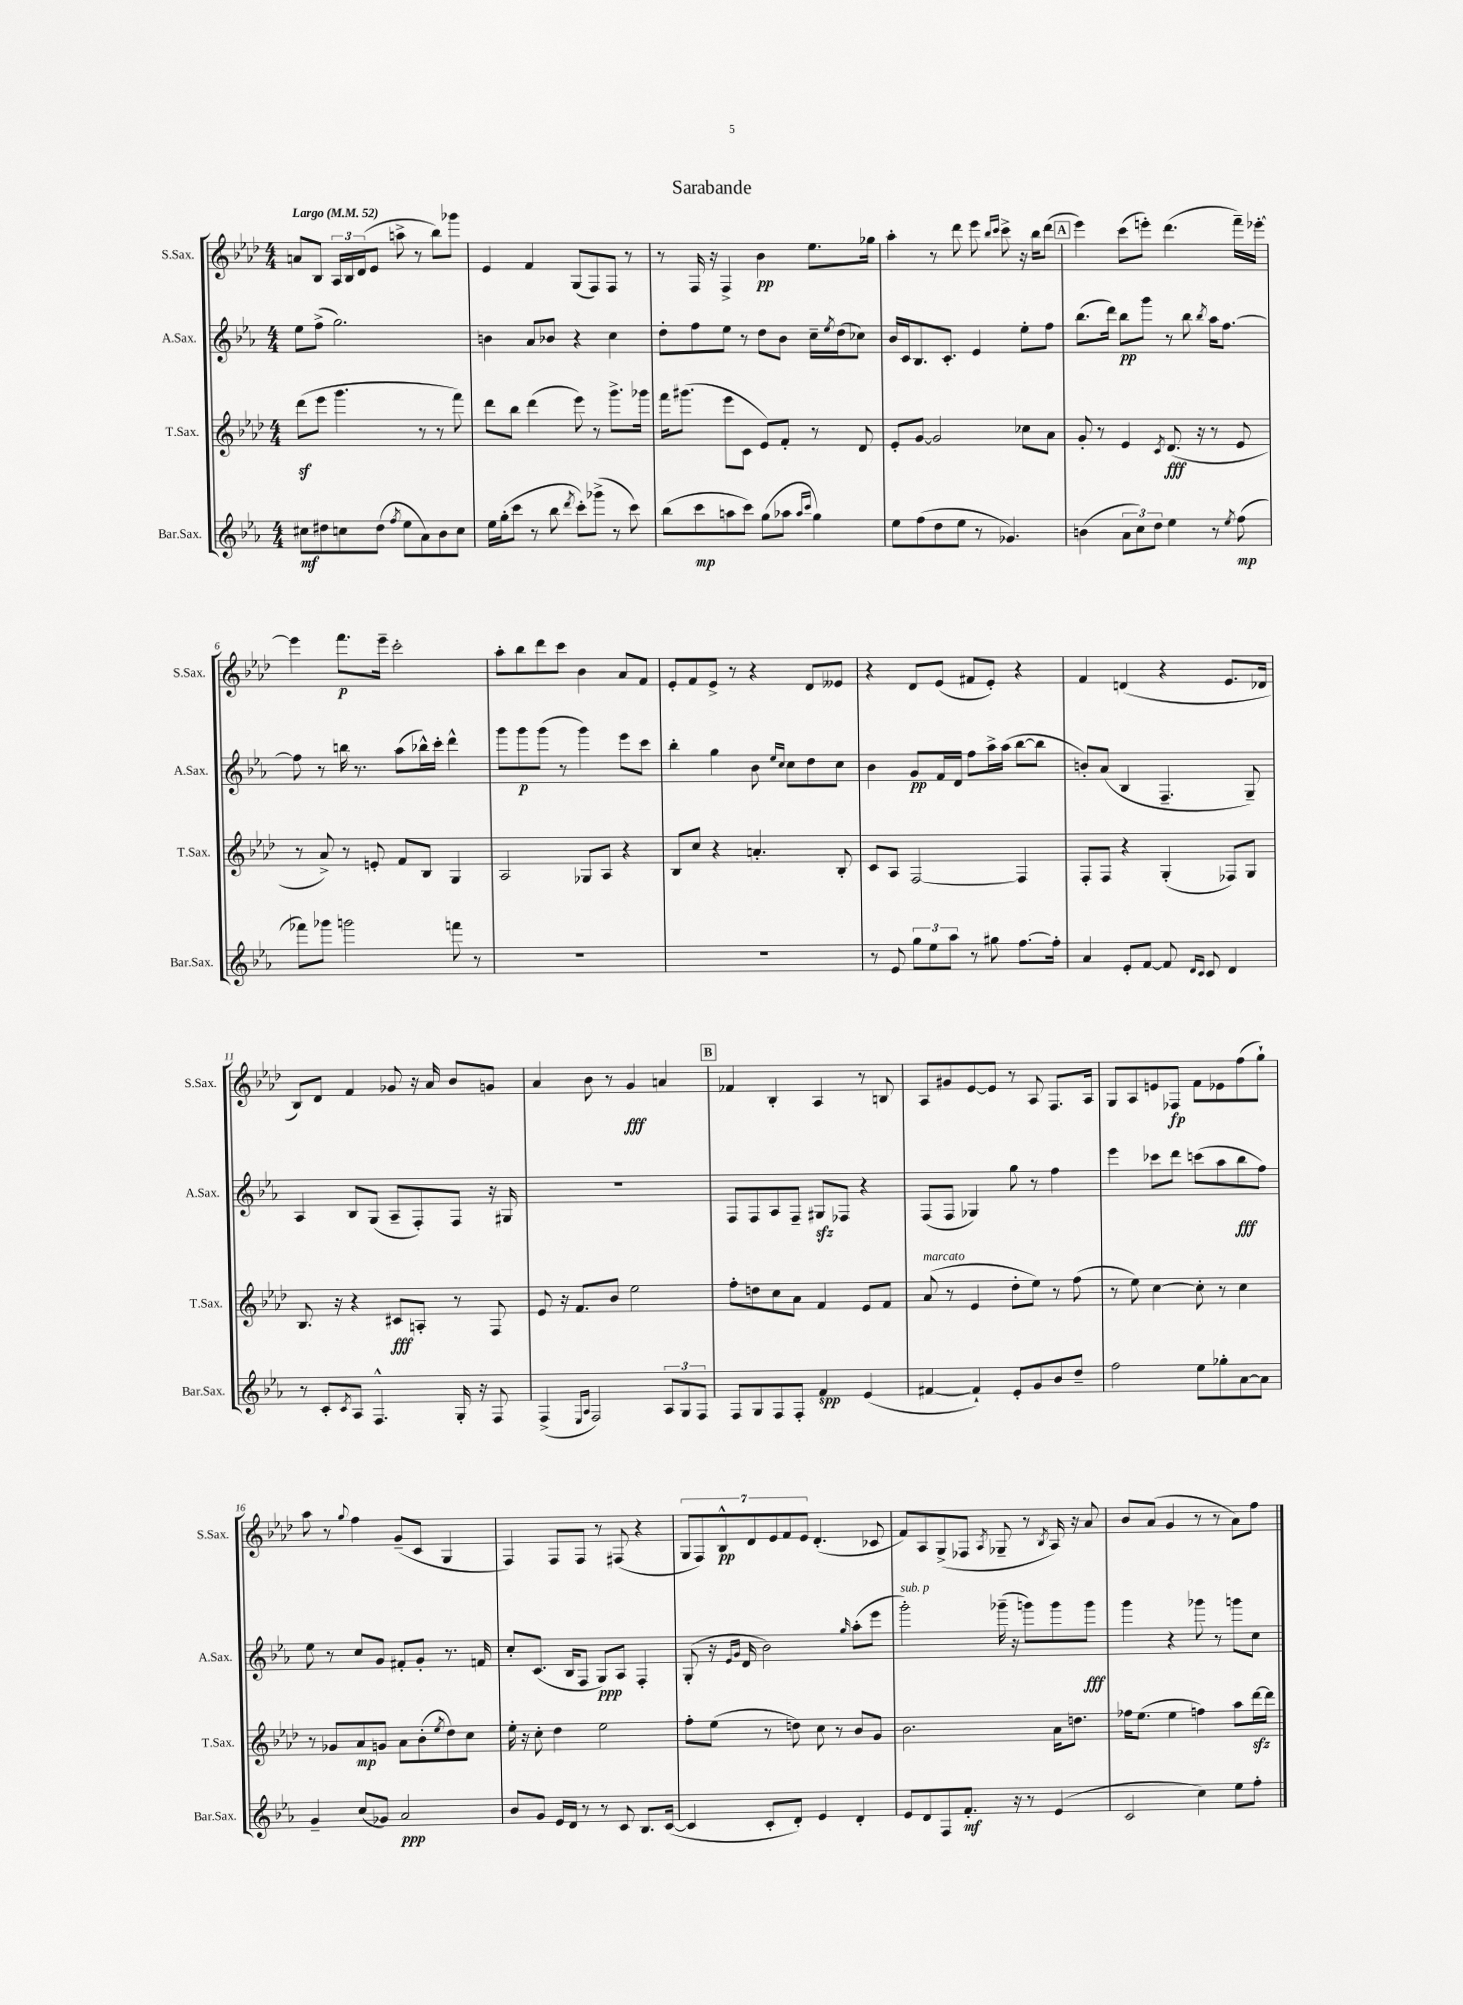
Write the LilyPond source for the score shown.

\header { title = "Sarabande" }
<<
\new StaffGroup <<
\new Staff = "s0" \with { instrumentName = "S.Sax." shortInstrumentName = "S.Sax." } {
    \clef treble \key aes \major \numericTimeSignature \time 4/4 \tempo "Largo" 4 = 52
    a'8 bes8 \tuplet 3/2 { aes16 bes16 des'16( } ees'8 a''8-> r8 bes''8) ges'''8 |
    ees'4 f'4 g8( f8) f8 r8 |
    r8 f16 r16 f4-> bes'4\pp ees''8. ges''16 |
    aes''4-. r8 des'''8 ees'''8 \grace { bes''16 c'''16 } c'''8-> r16 bes''16 des'''8( |
    \mark \markup { \box "A" } ees'''4) c'''8( e'''8-.) des'''4.( f'''16--) ees'''16~-. |
    ees'''4 f'''8.\p ees'''16-- c'''2-. |
    aes''8-. bes''8 des'''8 c'''8 bes'4 aes'8 f'8 |
    ees'8-. f'8 ees'8-> r8 r4 des'8 eeses'8 |
    r4 des'8 ees'8( fis'8 ees'8-.) r4 |
    f'4 d'4( r4 ees'8. des'16 |
    bes8) des'8 f'4 ges'8 r16 aes'16 bes'8 g'8 |
    aes'4 bes'8 r8 g'4\fff a'4 |
    \mark \markup { \box "B" } fes'4 bes4-. aes4 r8 b8 |
    aes8 gis'8 ees'8~ ees'8 r8 aes8 f8. aes16 |
    g8 aes8 e'8 fes8\fp f'8 ees'8 f''8( g''8-!) |
    aes''8 r8 \appoggiatura { g''8 } f''4 g'8--( c'8 g4 |
    f4) f8 f8 r8 fis8( r4 |
    \tuplet 7/4 { g8 f8) bes8-^\pp des'8 ees'8 f'8 ees'8 } des'4.-.( ces'8 |
    f'8) aes8 g8->( fes8 \acciaccatura { aes8 } ges8-- r8 \acciaccatura { bes8 } aes16) r16 aes'8 |
    bes'8 aes'8( g'4 r8 r8 aes'8) f''8 \bar "|." |
}
\new Staff = "s1" \with { instrumentName = "A.Sax." shortInstrumentName = "A.Sax." } {
    \clef treble \key ees \major \numericTimeSignature \time 4/4
    ees''8 f''8->( g''2.) |
    b'4 aes'8 bes'8 r4 c''4 |
    d''8-. f''8 ees''8 r8 d''8 bes'8 c''16-- \acciaccatura { ees''8 } d''16( ces''8) |
    bes'16 c'16 bes8. c'8.-. ees'4 ees''8-. f''8 |
    \mark \markup { \box "A" } bes''8.( d'''16) bes''8\pp g'''8 r8 bes''8 \acciaccatura { bes''8 } aes''16 f''8.~ |
    f''8 r8 b''16 r8. aes''8( bes''16-^) c'''16-. d'''4-^ |
    g'''8 g'''8\p g'''8( r8 g'''4) ees'''8 c'''8 |
    bes''4-. g''4 bes'8 \grace { ees''16 c''16 } c''8 d''8 c''8 |
    bes'4 g'8\pp f'16 d'16 f''8 aes''16-> aes''16( bes''8~ bes''8 |
    b'8-.) aes'8( bes4 f4.-- g8--) |
    aes4 bes8 g8( aes8-- f8-.) f8 r16 gis16 |
    R1 |
    \mark \markup { \box "B" } f8 f8 aes8 f8-- gis8\sfz fes8 r4 |
    f8( f8 ges4) g''8 r8 f''4 |
    ees'''4 ces'''8 d'''8 c'''8( aes''8 bes''8\fff f''8) |
    ees''8 r8 c''8 g'8 fis'8-. g'8-. r8. f'16 |
    c''8-. c'8.( bes16 f8 g8\ppp) aes8 f4-. |
    g8-.( r16 \grace { ees'16 g'16 } d'16 bes'2) \grace { g''16 } aes''8-.( ees'''8 |
    g'''2-.^\markup { \italic "sub. p" }) ges'''16--( r16 g'''8) g'''8 g'''8\fff |
    g'''4 r4 ges'''8 r8 g'''8 c''8 \bar "|." |
}
\new Staff = "s2" \with { instrumentName = "T.Sax." shortInstrumentName = "T.Sax." } {
    \clef treble \key aes \major \numericTimeSignature \time 4/4
    des'''8\sf( ees'''8 g'''4. r8 r8 f'''8) |
    des'''8 bes''8 des'''4( ees'''8) r8 g'''8.-> ges'''16 |
    f'''16 gis'''8.( ees'''8 c'8 ees'8) f'8-. r8 des'8 |
    ees'8-. g'8~ g'2 ces''8 aes'8 |
    \mark \markup { \box "A" } g'8-. r8 ees'4 \acciaccatura { c'8 } des'8.\fff( r16 r8 ees'8 |
    r8 aes'8->) r8 e'8-. f'8 bes8 g4 |
    aes2 ges8 aes8 r4 |
    bes8 c''8 r4 a'4.-. bes8-. |
    c'8 aes8 f2~ f4 |
    f8-. f8 r4 g4-.( fes8) g8 |
    bes8. r16 r4 cis'8\fff a8-. r8 f8 |
    ees'8 r16 f'8. bes'8 ees''2 |
    \mark \markup { \box "B" } f''8-. d''8 c''8 aes'8 f'4 ees'8 f'8 |
    aes'8^\markup { \italic "marcato" }( r8 ees'4 des''8-. ees''8) r8 f''8( |
    r8 ees''8) c''4~ c''8-. r8 c''4 |
    r8 ges'8 aes'8\mp g'8 aes'8 bes'8-.( \acciaccatura { ees''8 } des''8) c''8 |
    ees''16-. r16 c''8-. des''4 ees''2 |
    f''8-. ees''8( r8 d''8) c''8 r8 bes'8 g'8 |
    bes'2. aes'16 d''8. |
    fes''16 ees''8.( ees''4 f''4) aes''8 des'''16~\sfz des'''16 \bar "|." |
}
\new Staff = "s3" \with { instrumentName = "Bar.Sax." shortInstrumentName = "Bar.Sax." } {
    \clef treble \key ees \major \numericTimeSignature \time 4/4
    cis''8\mf dis''8 c''8 dis''8( \acciaccatura { f''8 } ees''8 aes'8) bes'8 c''8 |
    ees''16 g''16-.( c'''8 r8 bes''8 \acciaccatura { d'''8 } c'''8-.) ges'''8->( r8 c'''8) |
    bes''8( c'''8\mp a''8 c'''8) g''8( aes''8 \grace { aes''16 c'''16 } g''4) |
    ees''8 f''8( d''8 ees''8 r8 ges'4.) |
    \mark \markup { \box "A" } b'4( \tuplet 3/2 { aes'8 c''8) d''8 } ees''4 r8 \acciaccatura { ees''8 } f''8\mp( |
    fes'''8) ges'''8 g'''2 f'''8 r8 |
    R1 |
    R1 |
    r8 ees'8 \tuplet 3/2 { g''8 ees''8 aes''8 } r8 gis''8 f''8.~ f''16-. |
    aes'4 ees'8-. f'8~ f'8 \grace { d'16 c'16 } c'8 d'4 |
    r8 c'8-. \acciaccatura { c'8 } aes8 f4.-^ g16-. r16 f8 |
    f4->( \grace { ees16 aes16 } f2) \tuplet 3/2 { aes8 g8 f8 } |
    \mark \markup { \box "B" } f8 g8 f8 f8-. f'4\spp ees'4( |
    fis'4~ fis'4-!) ees'8-. g'8 bes'8 d''8-- |
    f''2 ees''8 ges''8-. aes'8~ aes'8 |
    g'4-- c''8( ges'8) aes'2\ppp |
    bes'8 g'8 ees'16 d'16 r8 r8 c'8 bes8. c'16~( |
    c'4 c'8-. d'8-.) ees'4 d'4-. |
    ees'8 d'8 f8 f'8.-.\mf r16 r8 ees'4( |
    c'2 c''4) ees''8 f''8-. \bar "|." |
}
>>
>>
